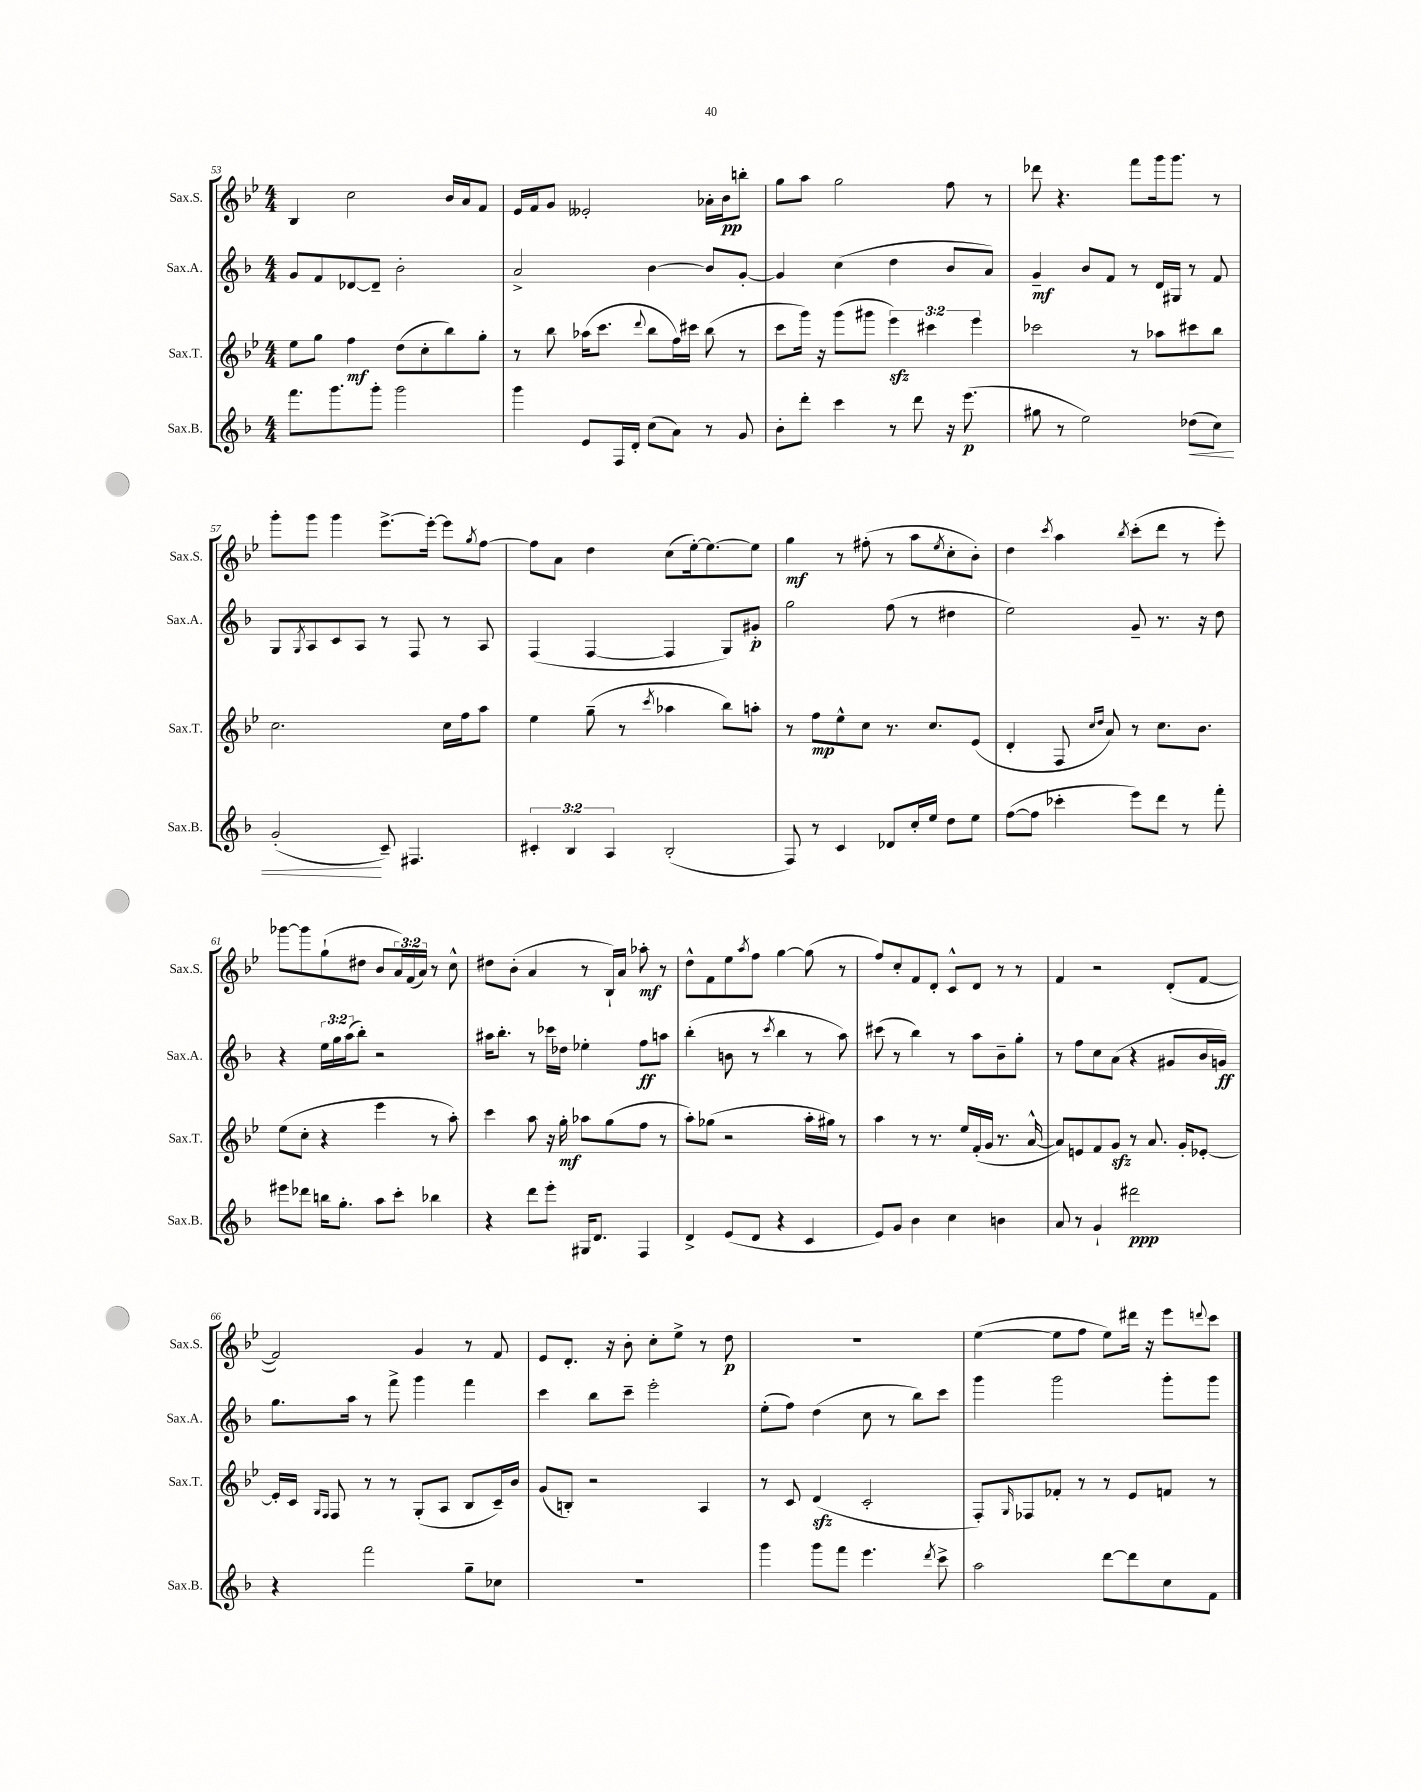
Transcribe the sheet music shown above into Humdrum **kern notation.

**kern	**kern	**kern	**kern
*staff4	*staff3	*staff2	*staff1
*clefG2	*clefG2	*clefG2	*clefG2
*k[b-]	*k[b-e-]	*k[b-]	*k[b-e-]
*M4/4	*M4/4	*M4/4	*M4/4
8.fff\L	8ee-\L	8g/L	4B-/
.	8gg\J	8f/	.
8.ggg\	.	.	.
.	4ff\	[8d-/	2cc\
8ggg'\J	.	8d-~/]J	.
2ggg\	(8dd\L	2b-'\	.
.	8cc'\	.	.
.	8bb-\)	.	16b-/LL
.	.	.	16a/J
.	8gg'\J	.	8f/J
=	=	=	=
4ggg\	8r	2a^/	16e-/LL
.	.	.	16f/J
.	8bb-\	.	8g/J
8e/L	(16aa-\LK	.	2e--'/
.	8.ccc\J	.	.
16F/L	.	.	.
16d'/JJ	.	.	.
.	8qqddd/	.	.
(8cc\L	8bb-\L	[4b-\	.
8a\J)	16ff\L)	.	.
.	16ccc#\JJ	.	.
8r	(8bb-\	8b-/]L	16a-'\LL
.	.	.	16b-\J
8g/	8r	[8g'/J	8bb'\J
=	=	=	=
8b-'\L	8ccc\L	4g/]	8gg\L
8ddd'\J	16ggg\Jk)	.	8aa\J
.	16r	.	.
4ccc\	(8ggg\L	(4cc\	2gg\
.	8ggg#\J	.	.
8r	6eee-\)	4dd\	.
8ddd\	.	.	.
.	6ccc#\	.	.
16r	.	8b-/L	8ff\
(8.eee\	.	.	.
.	6eee-\	.	.
.	.	8a/J)	8r
=	=	=	=
8gg#\	2ccc-\	4g~/	8ddd-\
8r	.	.	4.r
2ee\)	.	8b-/L	.
.	.	8f/J	.
.	8r	8r	8fff\L
.	8aa-\L	16d/LL	16ggg\k
.	.	16G#/JJ	8.ggg\J
(8dd-\L	8ccc#\	8r	.
8cc\J)	8bb-\J	8f/	8r
=	=	=	=
(2g'/	2.cc\	8G/L	8ggg'\L
.	.	8qG/	.
.	.	8A/	8ggg\J
.	.	8c/	4ggg\
.	.	8A/J	.
8c~/)	.	8r	[8.eee-^\L
4.F#/	.	8F/	.
.	.	.	16eee-'\_Jk
.	16cc\LL	8r	8eee-\]L
.	16ff\J	.	.
.	.	.	8qgg/
.	8aa\J	8A/	[8ff\J
=	=	=	=
6c#'/	4ee-\	(4F/	8ff\]L
.	.	.	8a\J
6B-/	.	.	.
.	(8gg~\	[4F/	4dd\
6A/	.	.	.
.	8r	.	.
.	8qccc/	.	.
(2B-'/	4aa-\	4F/]	(8cc\L
.	.	.	[16ee-'\k)
.	.	.	8.ee-\_
.	8bb-\L)	8G/L)	.
.	8aa'\J	8g#'/J	8ee-\]J
=	=	=	=
8F/)	8r	2gg\	4gg\
8r	8ff\L	.	.
4c/	8ee-^^\	.	8r
.	8cc\J	.	(8ff#'\
8d-/L	8.r	(8ff\	8r
16cc'/L	.	8r	8aa\L
16ee/JJ	8.cc/L	.	.
.	.	.	8qee-/
8dd\L	.	4dd#\	8cc'\
8ee\J	(8e-/J	.	8b-'\J)
=	=	=	=
([8ff\L	4d'/	2ee\)	4dd\
8ff\]J	.	.	.
.	.	.	8qccc/
4ccc-'\	8F/	.	4aa\
.	16qqcc/LL	.	.
.	16qqdd/JJ	.	.
.	8a/)	.	.
.	.	.	8qbb-/
8eee\L)	8r	8g~/	(8ccc'\L
8ddd\J	8.cc\L	8.r	8ddd\J
8r	.	.	8r
.	8.b-\J	16r	.
8fff'\	.	8dd\	8eee-'\)
=	=	=	=
8eee#\L	(8ee-\L	4r	[8ggg-\L
8ddd-\J	8cc'\J	.	8ggg-\]
16bb\LK	4r	24ee\LL	(8gg`\
.	.	24gg\	.
8.gg'\J	.	.	.
.	.	(24aa\J	.
.	.	8bb-'\J)	8dd#\J
8aa\L	4eee-\	2r	8b-/L
8ccc'\J	.	.	24a/L)
.	.	.	(24f/
.	.	.	24a/JJ)
4bb-\	8r	.	8r
.	8aa'\)	.	8cc^^\
=	=	=	=
4r	4ccc\	16aa#\LK	8dd#\L
.	.	8.bb-'\J	.
.	.	.	(8b-'\J
8ddd\L	8aa\	8r	4a/
8eee'\J	16r	16ccc-\LL	.
.	16gg'\	16dd-\JJ	.
16G#/LK	8aa-\L	4ee-'\	8r
8.d/J	.	.	.
.	(8gg\	.	16B-`/LL)
.	.	.	16a/JJ
4F/	8ff\J	8ff\L	8aa-'\
.	8r	8aa\J	8r
=	=	=	=
4d^/	8aa'\L)	(4bb-'\	8dd^^\L
.	(8gg-\J	.	8f\
(8e/L	2r	8b\	8ee-\
.	.	.	8qaa/
8d/J	.	8r	8ff\J
.	.	8qccc/	.
4r	.	4bb-\	[4gg\
4c/	16aa'\LL	8r	(8gg\]
.	16gg#\JJ)	.	.
.	8r	8aa\)	8r
=	=	=	=
8e/L)	4aa\	(8ccc#\	8ff/L)
8g/J	.	8r	8cc'/
4b-\	8r	4bb-\)	8f/
.	8.r	.	8d'/J
4cc\	.	8r	8c^^/L
.	16ee-/LL	.	.
.	(16f'/	8aa\L	8d/J
.	16g/JJ	.	.
4b\	8.r	8b-~\	8r
.	.	8gg'\J	8r
.	[16a^^/	.	.
=	=	=	=
8a/	8a/]L)	8r	4f/
8r	8e/	8ff\L	.
4g`/	8f/	8cc\	2r
.	8g/J	(8a\J	.
2ddd#\	8r	4r	.
.	8.a/	.	.
.	.	8g#/L	(8d'/L
.	16g'/LK	.	.
.	[8e-'/J	16b-/L	[8f/J
.	.	16g/JJ)	.
=	=	=	=
4r	16e-'/]LL	8.gg\L	2f/])
.	16c/JJ	.	.
.	16qqG/LL	.	.
.	16qqF/JJ	.	.
.	8F/	.	.
.	.	16aa\Jk	.
2fff\	8r	8r	.
.	8r	8fff^\	.
.	(8G'/L	4ggg\	4g/
.	8A/J	.	.
8gg~\L	8B-/L	4fff\	8r
8cc-\J	16c~/L)	.	8f/
.	16b-/JJ	.	.
=	=	=	=
1r	(8g/L	4ccc\	8e-/L
.	8B'/J)	.	8.d'/J
.	2r	8bb-\L	.
.	.	.	16r
.	.	8ccc~\J	8b-'\
.	.	2eee'\	8cc'\L
.	.	.	8ee-^\J
.	4A/	.	8r
.	.	.	8dd\
=	=	=	=
4ggg\	8r	(8ee'\L	1r
.	8c/	8ff\J)	.
8ggg\L	(4d/	(4dd\	.
8fff\J	.	.	.
4.eee\	2c'/	8cc\	.
.	.	8r	.
.	.	8bb-\L)	.
8qddd/	.	.	.
8ccc^\	.	8ccc\J	.
=	=	=	=
2aa\	8F'/L)	4ggg\	([4ee-\
.	16qqG/	.	.
.	8F-/	.	.
.	8f-'/J	2ggg\	8ee-\]L
.	8r	.	8ff\J
[8ddd\L	8r	.	8ee-\L)
8ddd\]	8e-/L	.	16ddd#\Jk
.	.	.	16r
8cc\	8f/J	8ggg'\L	8eee-\L
.	.	.	8qqddd/
8f\J	8r	8ggg\J	8ccc\J
==	==	==	==
*-	*-	*-	*-
